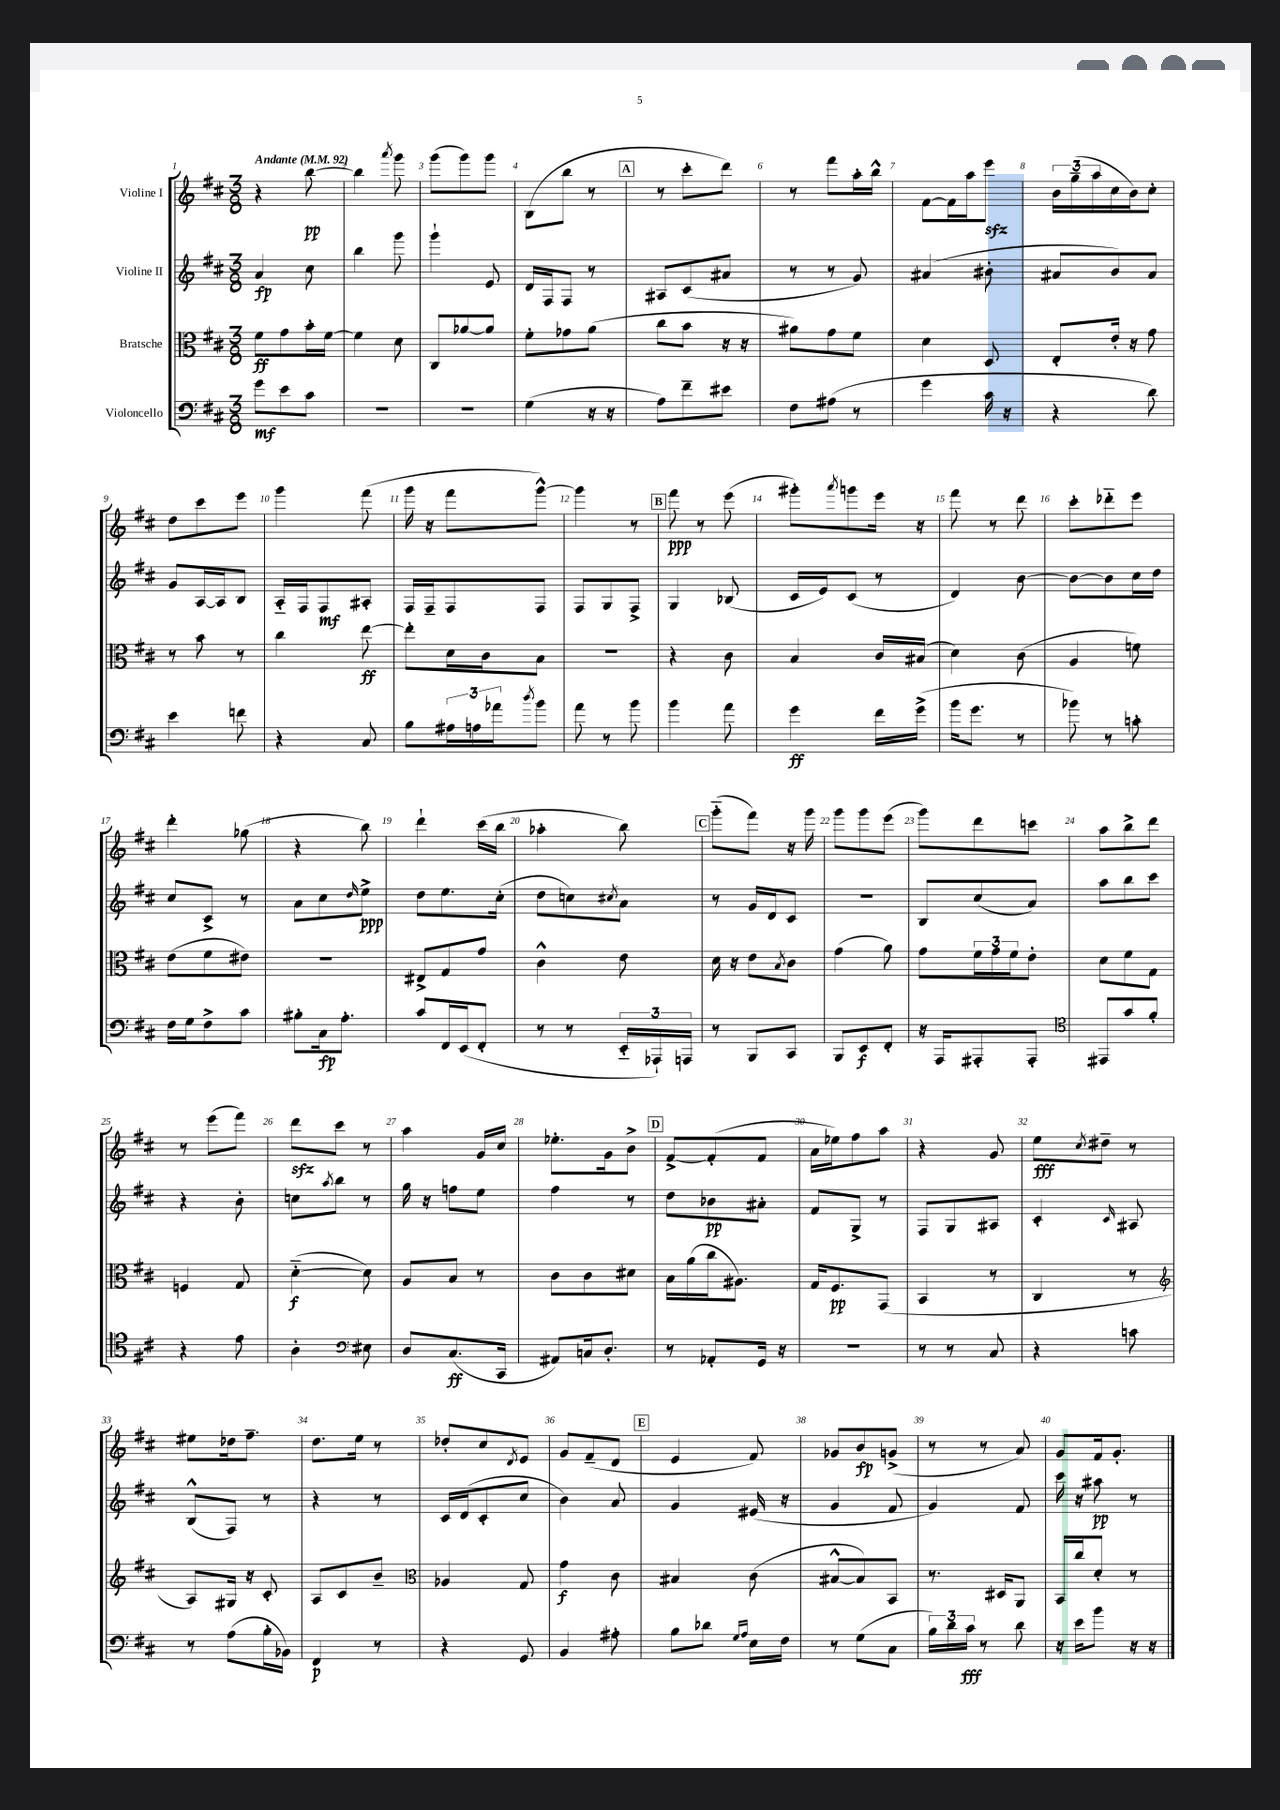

**kern	**kern	**kern	**kern
*staff4	*staff3	*staff2	*staff1
*clefF4	*clefC3	*clefG2	*clefG2
*k[f#c#]	*k[f#c#]	*k[f#c#]	*k[f#c#]
*M3/8	*M3/8	*M3/8	*M3/8
*MM92	*MM92	*MM92	*MM92
8g	8f#	4a	4r
8e	8g	.	.
8c#	16b'	8cc#	[8bb
.	[16f#	.	.
=	=	=	=
4.r	4f#]	4bb	4bb]
.	.	.	8qaaa
.	8d	8ggg	8ggg
=	=	=	=
4.r	8C#	4ggg`	(8ggg
.	[8a-	.	8ggg)
.	8a-]	8e	8ggg
=	=	=	=
(4G	8f#'	16d	(8B
.	.	16F#	.
.	8g-	8F#	8bb
16r	(8a	8r	8r
16r	.	.	.
=	=	=	=
8A)	8cc#	8A#	8r
8f#~	8b	(8c#	8ccc#'
8e#	16r	8a#	8ddd)
.	16r	.	.
=	=	=	=
8F#	8a#)	8r	8r
(8A#	8g	8r	8fff#
8r	8f#	8g)	16aa'
.	.	.	16bb^^
=	=	=	=
4g	4d	(4a#	[8f#
.	.	.	16f#]
.	.	.	16aa
16c#	8D	8b#'	8eee
16r	.	.	.
=	=	=	=
4r	8E'	8a#	24b
.	.	.	(24gg~
.	.	.	24aa
.	16e'	8b)	16cc#
.	16r	.	16b)
8d)	8g	8a#	8cc#'
=	=	=	=
4e	8r	8g	8dd
.	8b	[16A	8ccc#
.	.	16A]	.
8f	8r	8B	8eee
=	=	=	=
4r	4cc#	16A'~	4ggg
.	.	16F#	.
.	.	8F#	.
8C#	[8ee	8A#'	(8fff#
=	=	=	=
8B	8ee']	16F#	16ggg
.	.	16F#~	16r
24A#	16d	8F#	8fff#
24A	.	.	.
.	16c#	.	.
24a-	.	.	.
8qdd	.	.	.
8b	8B	8F#	[8ggg^^)
=	=	=	=
8a	4.r	8F#	4ggg]
8r	.	8G	.
8b	.	8F#^	8r
=	=	=	=
4b	4r	4G	8fff#
.	.	.	8r
8a	8c#	(8B-	(8eee
=	=	=	=
4g	4B	16c#	8ggg#')
.	.	16e)	.
.	.	.	8qaaa
.	.	(8c#	8ggg
16f#	16c#	8r	16eee
(16g^	(16B#	.	16r
=	=	=	=
16b	4d)	4d)	8fff#
8.g	.	.	.
.	.	.	8r
8r	(8c#	[8b	8ddd
=	=	=	=
8b-)	4A	8b_	8ccc#'
8r	.	8b]	8ddd-'~
8c'	8f)	16cc#	8eee
.	.	16dd	.
=	=	=	=
16F#	(8e	8cc#	4ddd'
16G	.	.	.
8F#^	8f#	8c#^	.
8c#	8e#)	8r	(8gg-
=	=	=	=
8B#'	4.r	8a	4r
16C#	.	8cc#	.
8.A'	.	.	.
.	.	16qqdd	.
.	.	8ee^	8bb)
=	=	=	=
8c#	8E#^	8dd	4ddd`
16FF#	8G	8.ee	.
(16EE	.	.	.
8FF#'	8g	.	(16ccc#
.	.	(16cc#'	16bb
=	=	=	=
8r	4c#^^	8dd	4aa-'
8r	.	8cc)	.
.	.	8qcc#	.
24EE'~	8e	8a	8bb)
24AAA-`)	.	.	.
24AAA	.	.	.
=	=	=	=
8r	16d	8r	(8ggg'~
.	16r	.	.
8BBB	8e	16g	8fff#)
.	.	16d	.
.	8qB	.	.
8CC#	8c#	8c#	16r
.	.	.	16ggg
=	=	=	=
8BBB	(4g	4.r	8ggg
8EE	.	.	8ggg
8FF#'	8a)	.	(8eee
=	=	=	=
16r	8g	8B	8ggg)
16AAA	.	.	.
8AAA#'	24f#	(8cc#	8ddd
.	24g	.	.
.	24f#	.	.
8AAA#'	8e'	8a)	8ccc
=	=	=	=
*clefC4	*	*	*
8EE#	8d	8aa	8aa
8g	8f#	8bb	8bb^
8f#'	8G	8ccc#	8ddd
=	=	=	=
4r	4F	4r	8r
.	.	.	(8eee
8e	8G	8b'	8fff#)
=	=	=	=
4A'	([4d'~	8cc	8ddd
.	.	8qaa	.
.	.	8bb	8ccc#
*clefF4	*	*	*
8E#	8d])	8r	8r
=	=	=	=
8D	8A	16gg	4aa
.	.	16r	.
(8.C#	8B	8ff	.
.	8r	8ee	16g
16CC#	.	.	16cc#
=	=	=	=
8AA#)	8c#	4ff#	8.ee-'
16C	8c#	.	.
8.D'	.	.	16g
.	8d#	8r	8b^
=	=	=	=
8r	16B	8dd	[8f#^
.	(16a	.	.
8AA-'	16cc#	8b-	(8f#']
.	8.A#)	.	.
16GG	.	8a#'	8f#
16r	.	.	.
=	=	=	=
4.r	16G	8f#	16a
.	8.F#	.	16ee-)
.	.	8G^	8ff#
.	(8GG	8r	8aa
=	=	=	=
8r	4BB	8F#	4r
8r	.	8G	.
8C#	8r	8A#	8g
=	=	=	=
4r	4C#	4c#'	8ee
.	.	.	8qcc#
.	.	.	8dd#~
.	.	16qqc#	.
8c	8r	8A#	8r
=	=	=	=
*	*clefG2	*	*
8r	8A)	(8B^^	8ee#
(8A	16G#	8F#)	16dd-
.	16r	.	8.ff#~
16B'	8c#'	8r	.
16BB-)	.	.	.
=	=	=	=
4FF#	8A	4r	8.dd
.	8c#	.	.
.	.	.	16ee
8r	8b~	8r	8r
=	=	=	=
*	*clefC3	*	*
4r	4A-	16c#	8dd-'
.	.	(16d	.
.	.	8c#'	8cc#
.	.	.	8qd
8GG	8G	8cc#	8e
=	=	=	=
4BB	4g	4b)	8g
.	.	.	(8f#~
8A#'	8c#	8a	8d
=	=	=	=
8B	4B#	4g	4e
8d-	.	.	.
16qqG	.	.	.
16qqA	.	.	.
16E	(8c#	(16e#	8f#)
16F#	.	16r	.
=	=	=	=
8r	[8B#^^	4g	8g-
(8G	8B#])	.	8b
8C#	8BB	8f#	(8g^
=	=	=	=
24B)	8.r	4g)	8r
24d	.	.	.
24c#	.	.	.
8r	.	.	8r
.	16D#	.	.
8d	8AA	8f#	8a)
=	=	=	=
16r	16BB	16ccc#	8g
16e	16cc#	16r	.
8b	8d'	8aa#	16f#
.	.	.	8.g'
16r	8r	8r	.
16r	.	.	.
==	==	==	==
*-	*-	*-	*-
